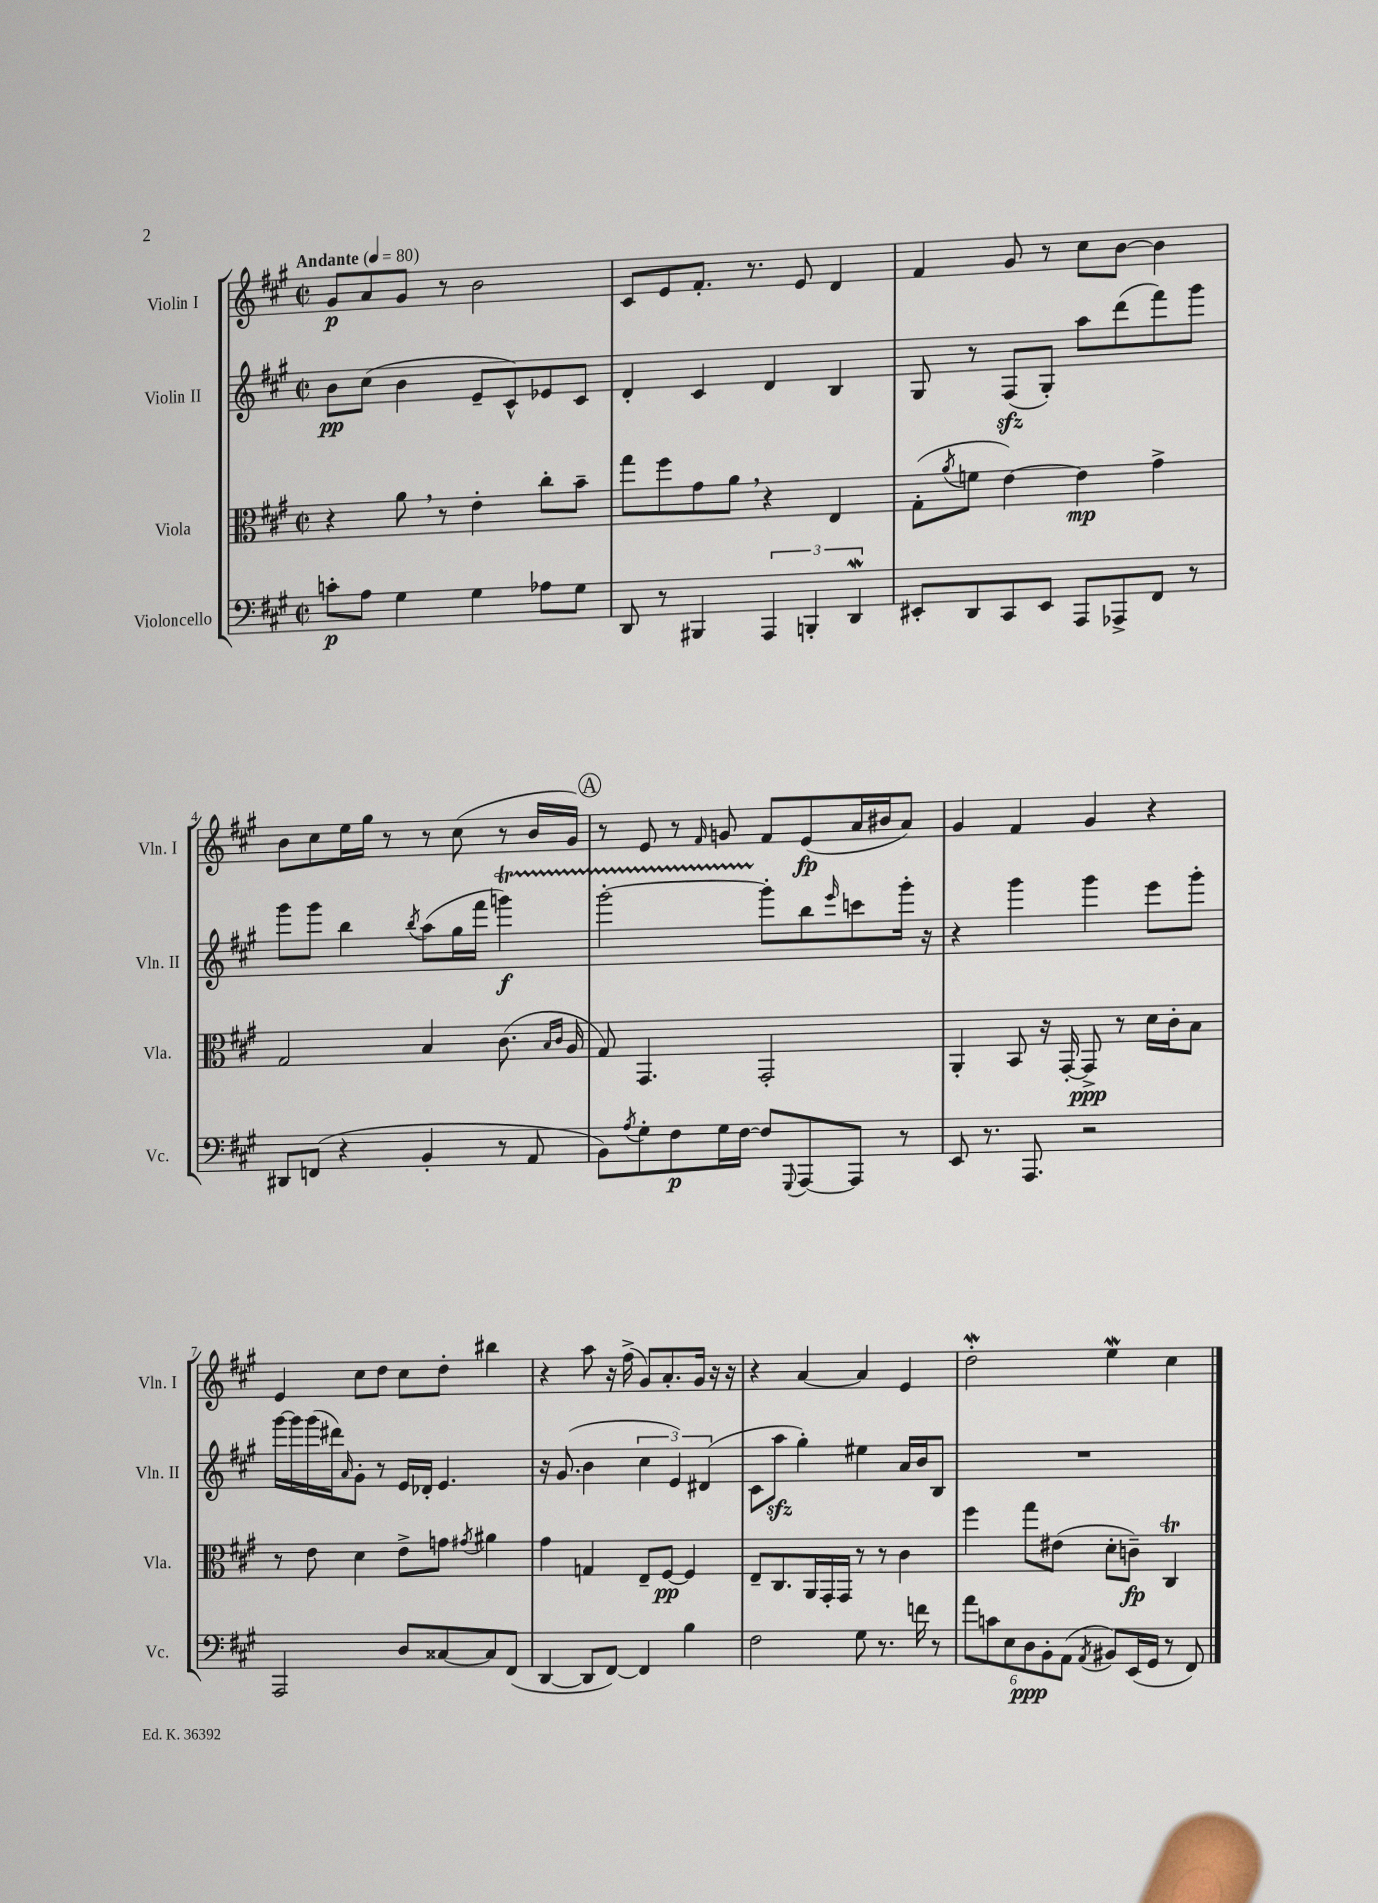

**kern	**kern	**kern	**kern
*staff4	*staff3	*staff2	*staff1
*clefF4	*clefC3	*clefG2	*clefG2
*k[f#c#g#]	*k[f#c#g#]	*k[f#c#g#]	*k[f#c#g#]
*M2/2	*M2/2	*M2/2	*M2/2
*met(c|)	*met(c|)	*met(c|)	*met(c|)
*MM80	*MM80	*MM80	*MM80
8c'	4r	8b	8g#
8A	.	(8cc#	8a
4G#	8a	4b	8g#
.	8r	.	8r
4G#	4e'	8e~	2b
.	.	8c#^^)	.
8A-	8cc#'	8e-	.
8G#	8b~	8c#	.
=	=	=	=
8DD	8gg#	4d'	8c#
8r	8ff#	.	8e
4BBB#	8g#	4c#	8.f#'
.	8a	.	.
.	.	.	8.r
6AAA	4r	4d	.
.	.	.	8e
6BBB'	.	.	.
.	4E	4B	4d
6DD	.	.	.
=	=	=	=
8EE#'	(8G#'	8G#	4f#
.	8qa	.	.
8DD	8f	8r	.
8CC#	[4e)	(8F#	8g#
8EE#	.	8G#')	8r
8AAA	4e]	8aa	8cc#
8AAA-^	.	(8ddd	[8b
8FF#	4g#^	8fff#)	4b]
8r	.	8ggg#	.
=	=	=	=
8DD#	2G#	8ggg#	8b
(8FF	.	8ggg#	8cc#
4r	.	4bb	16ee
.	.	.	16gg#
.	.	.	8r
.	.	8qbb	.
4BB'	4B	(8aa	8r
.	.	16gg#	(8cc#
.	.	16fff#	.
8r	(8.c#	4ggg)	8r
8AA	.	.	16b
.	16qqB	.	.
.	16qqc#	.	.
.	16A	.	16g#)
=	=	=	=
8BB)	8G#)	[2ggg#'	8r
8qA	.	.	.
8G#'	4.GG#	.	8e
8F#	.	.	8r
.	.	.	16qqf#
16G#	.	.	8g
[16F#	.	.	.
8F#]	2GG#'	8ggg#']	8f#
8qqGGG#	.	.	.
[8AAA	.	8bb	(8e
.	.	16qqeee	.
8AAA]	.	8ccc	16a
.	.	.	16b#
8r	.	16ggg#'	8a)
.	.	16r	.
=	=	=	=
8EE	4AA'	4r	4g#
8.r	.	.	.
.	8BB	4ggg#	4f#
8.AAA	.	.	.
.	16r	.	.
.	[16GG#'	.	.
2r	8GG#^]	4ggg#	4g#
.	8r	.	.
.	16d	8eee	4r
.	16c#'	.	.
.	8B	8ggg#'	.
=	=	=	=
2AAA	8r	[16ggg#	4e
.	.	16ggg#]	.
.	8e	(16ggg#	.
.	.	16ddd#)	.
.	.	16qqa	.
.	4d	8g#'	8cc#
.	.	8r	8dd
8D	8e^	16e	8cc#
.	.	16d-'	.
[8C##	8g	4.e	8dd'
.	8qg#	.	.
8C##]	4a#	.	4bb#
(8FF#	.	.	.
=	=	=	=
[4DD	4g#	16r	4r
.	.	(8.g#	.
8DD]	4G	4b	8aa
[8FF#)	.	.	16r
.	.	.	(16ff#^
4FF#]	8E~	6cc#	8g#)
.	[8F#	.	8.a'
.	.	6e)	.
4B	4F#]	.	.
.	.	.	16g#
.	.	(6d#	.
.	.	.	16r
.	.	.	16r
=	=	=	=
2F#	8E~	8c#	4r
.	8.C#	8aa	.
.	.	4gg#')	[4a
.	16AA	.	.
.	16GG#'	.	.
.	16GG#	.	.
8G#	8r	4ee#	4a]
8.r	8r	.	.
.	4c#	16a	4e
16f	.	16b	.
8r	.	8B	.
=	=	=	=
12a	4ff#	1r	2dd'
12c	.	.	.
12E	.	.	.
12D	8gg#	.	.
12BB'	.	.	.
.	(8e#	.	.
(12AA	.	.	.
8qAA	.	.	.
8BB#)	8d'	.	4ee
(16EE	8c~)	.	.
16GG#	.	.	.
8r	4C#	.	4cc#
8FF#)	.	.	.
==	==	==	==
*-	*-	*-	*-
